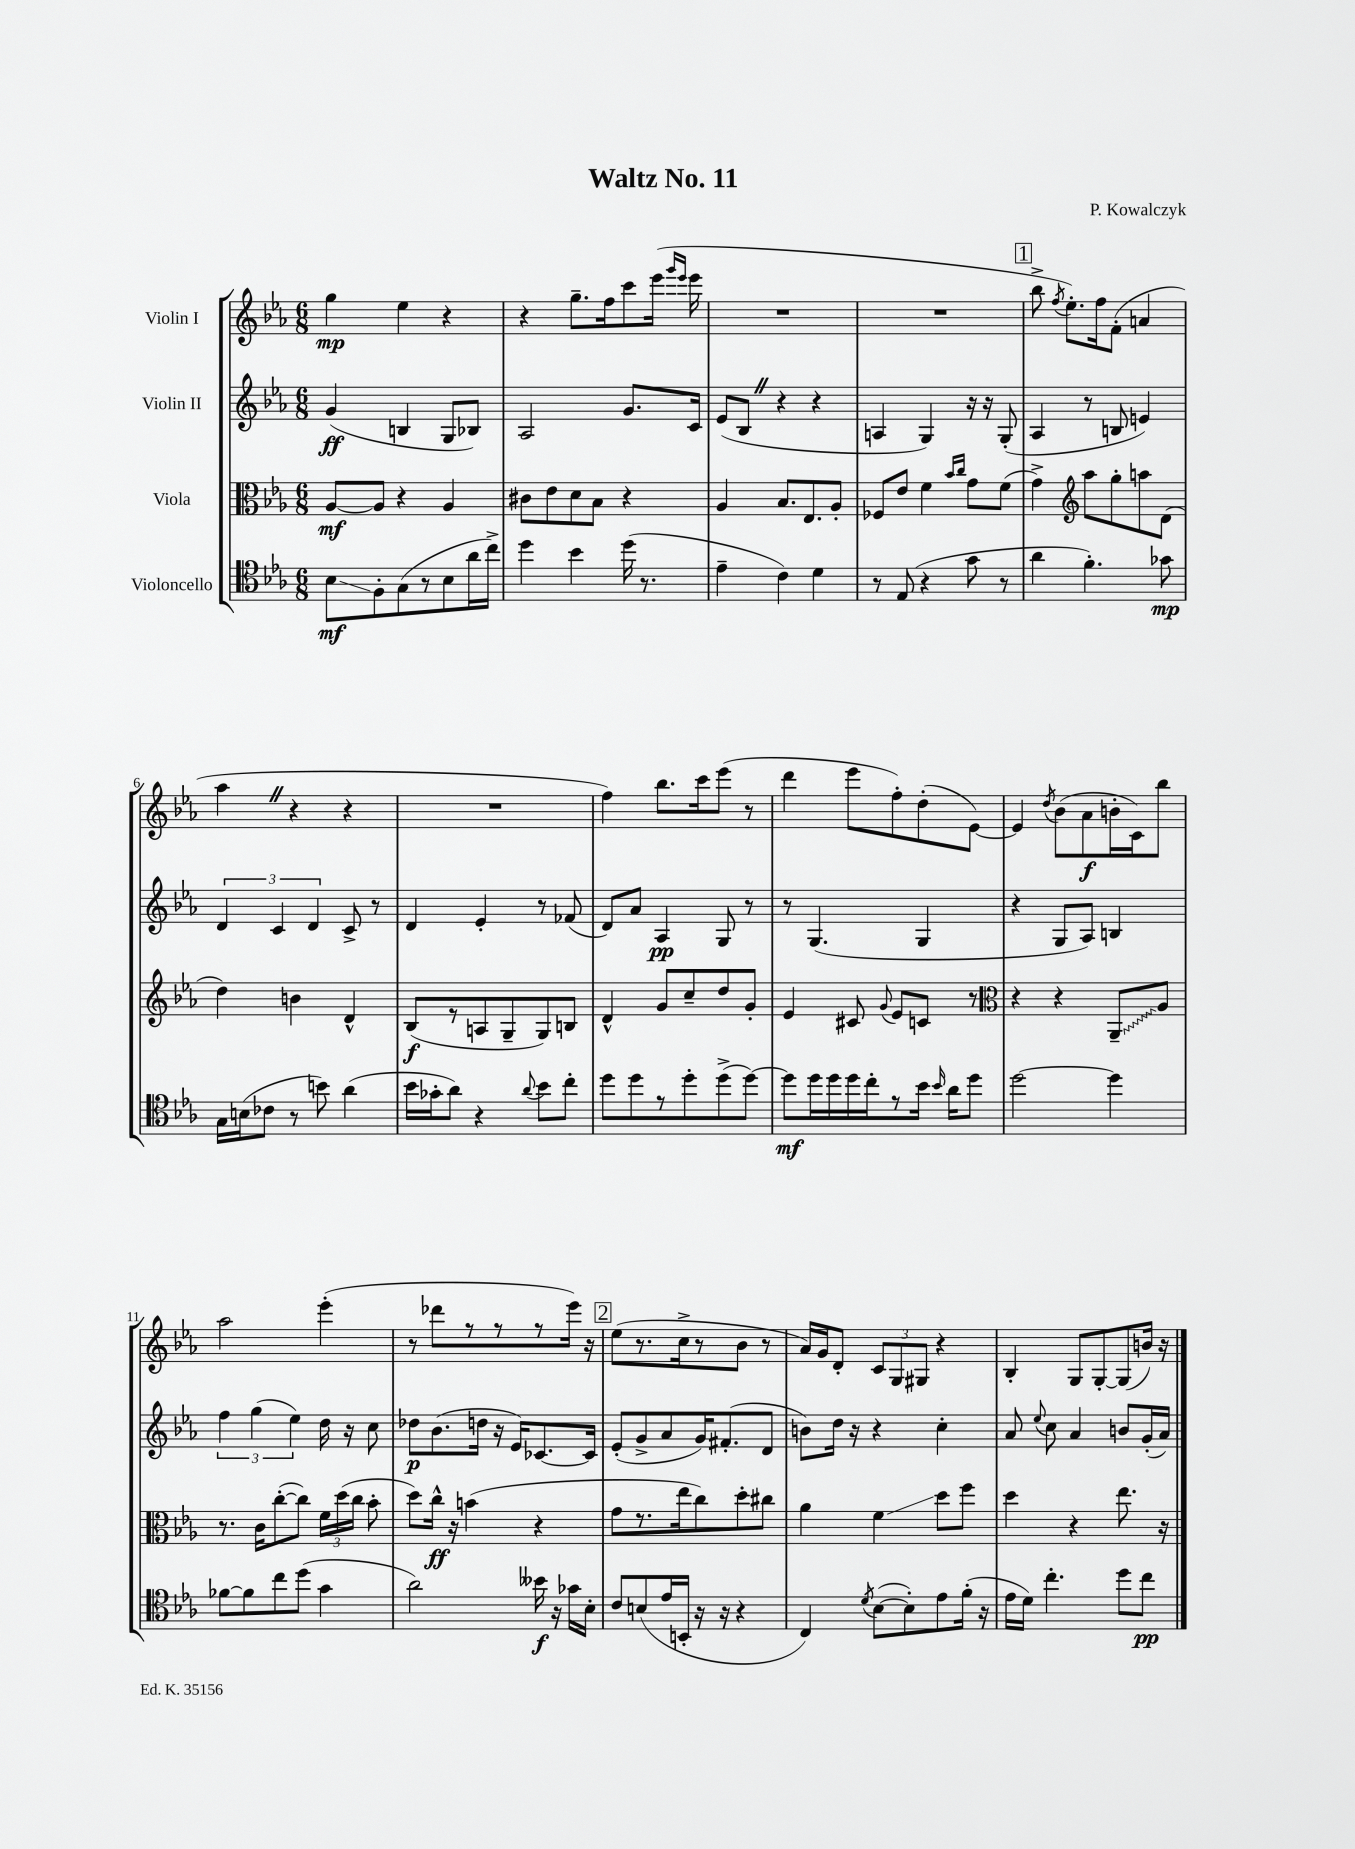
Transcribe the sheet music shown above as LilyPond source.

\header { title = "Waltz No. 11" composer = "P. Kowalczyk" }
<<
\new StaffGroup <<
\new Staff = "s0" \with { instrumentName = "Violin I" } {
    \clef treble \key ees \major \numericTimeSignature \time 6/8
    \autoBeamOff g''4\mp ees''4 r4 |
    r4 g''8.[-- f''16 c'''8 ees'''16]( \grace { g'''16[ ees'''16] } ees'''16 |
    R2. |
    R2. |
    \mark \markup { \box "1" } bes''8-> \acciaccatura { f''8 } ees''8.[-.) f''16 f'8]-.( a'4 |
    aes''4 \once \override BreathingSign.text = \markup { \musicglyph "scripts.caesura.straight" } \breathe r4 r4 |
    R2. |
    f''4) bes''8.[ c'''16 ees'''8]( r8 |
    d'''4 ees'''8[ f''8-.) d''8-.( ees'8]~) |
    ees'4 \acciaccatura { d''8 } bes'8[( aes'8\f b'16-. c'16) bes''8] |
    aes''2 ees'''4-.( |
    r8 des'''8[ r8 r8 r8 ees'''16]) r16 |
    \mark \markup { \box "2" } ees''8[( r8. c''16-> r8 bes'8] r8 |
    aes'16[) g'16 d'8]-. \tuplet 3/2 { c'8[ g8 gis8] } r4 |
    bes4-. g8[ g8~-. g8( b'16]) r16 \bar "|." |
}
\new Staff = "s1" \with { instrumentName = "Violin II" } {
    \clef treble \key ees \major \numericTimeSignature \time 6/8
    \autoBeamOff g'4\ff( b4 g8[ bes8]) |
    aes2 g'8.[ c'16] |
    ees'8[( bes8] \once \override BreathingSign.text = \markup { \musicglyph "scripts.caesura.straight" } \breathe r4 r4 |
    a4 g4) r16 r16 g8-.( |
    \mark \markup { \box "1" } aes4 r8 b8 e'4) |
    \tuplet 3/2 { d'4 c'4 d'4 } c'8-> r8 |
    d'4 ees'4-. r8 fes'8( |
    d'8[) aes'8] aes4\pp g8 r8 |
    r8 g4.( g4 |
    r4 g8[ aes8]) b4 |
    \tuplet 3/2 { f''4 g''4( ees''4) } d''16 r16 c''8 |
    des''8[\p bes'8.( d''16] r16 ees'16[) ces'8.~ ces'16] |
    \mark \markup { \box "2" } ees'8[-.( g'8-> aes'8 g'16) fis'8.-.( d'8] |
    b'8[) d''16] r16 r4 c''4-. |
    aes'8 \appoggiatura { ees''8 } c''8 aes'4 b'8[ g'16-.( aes'16]) \bar "|." |
}
\new Staff = "s2" \with { instrumentName = "Viola" } {
    \clef alto \key ees \major \numericTimeSignature \time 6/8
    \autoBeamOff aes8[~\mf aes8] r4 aes4 |
    cis'8[ ees'8 d'8 bes8] r4 |
    aes4 bes8.[ ees8. aes8]-. |
    fes8[ ees'8] f'4 \grace { bes'16[ c''16] } g'8[ f'8]( |
    \mark \markup { \box "1" } g'4->) \clef treble aes''8[ g''8-. a''8 d'8]( |
    d''4) b'4 d'4-^ |
    bes8[\f( r8 a8 g8-- g8) b8] |
    d'4-^ g'8[ c''8-- d''8 g'8]-. |
    ees'4 cis'8 \appoggiatura { g'8 } ees'8[ c'8] r8 |
    \clef alto r4 r4 \once \override Glissando.style = #'zigzag aes,8[--\glissando aes8] |
    r8. c'16[ c''8~-.( c''8]) \tuplet 3/2 { f'16[ d''16( c''16] } bes'8-. |
    d''8[) c''16]-^\ff r16 b'4( r4 |
    \mark \markup { \box "2" } g'8[ r8. ees''16 c''8) d''8-. cis''8] |
    aes'4 f'4\glissando d''8[ f''8] |
    d''4 r4 ees''8. r16 \bar "|." |
}
\new Staff = "s3" \with { instrumentName = "Violoncello" } {
    \clef tenor \key ees \major \numericTimeSignature \time 6/8
    \autoBeamOff bes8[\glissando\mf f8-. g8( r8 bes8 aes'16 c''16]->) |
    d''4 bes'4 d''16( r8. |
    ees'4-- c'4) d'4 |
    r8 ees8( r4 g'8 r8 |
    \mark \markup { \box "1" } aes'4 f'4.-.) ges'8\mp |
    g16[ b16( ces'8] r8 b'8) aes'4( |
    bes'16[ ges'16-. aes'8]) r4 \appoggiatura { aes'8 } bes'8[ c''8]-. |
    d''8[ d''8 r8 d''8-. d''8->( d''8]~) |
    d''8[\mf d''16 d''16 d''16 c''16-. r8 bes'16] \grace { bes'16 } aes'16[ d''8] |
    d''2~ d''4 |
    fes'8[~ fes'8 c''8 d''8]( g'4 |
    aes'2) beses'16\f r16 ges'16[ bes16]-. |
    \mark \markup { \box "2" } c'8[ b8( ees'16 b,16]-. r16 r16 r4 |
    c4) \acciaccatura { d'8 } bes8[~( bes8-.) ees'8 f'16]-.( r16 |
    ees'16[ d'16]) c''4.-. d''8[ c''8]\pp \bar "|." |
}
>>
>>
